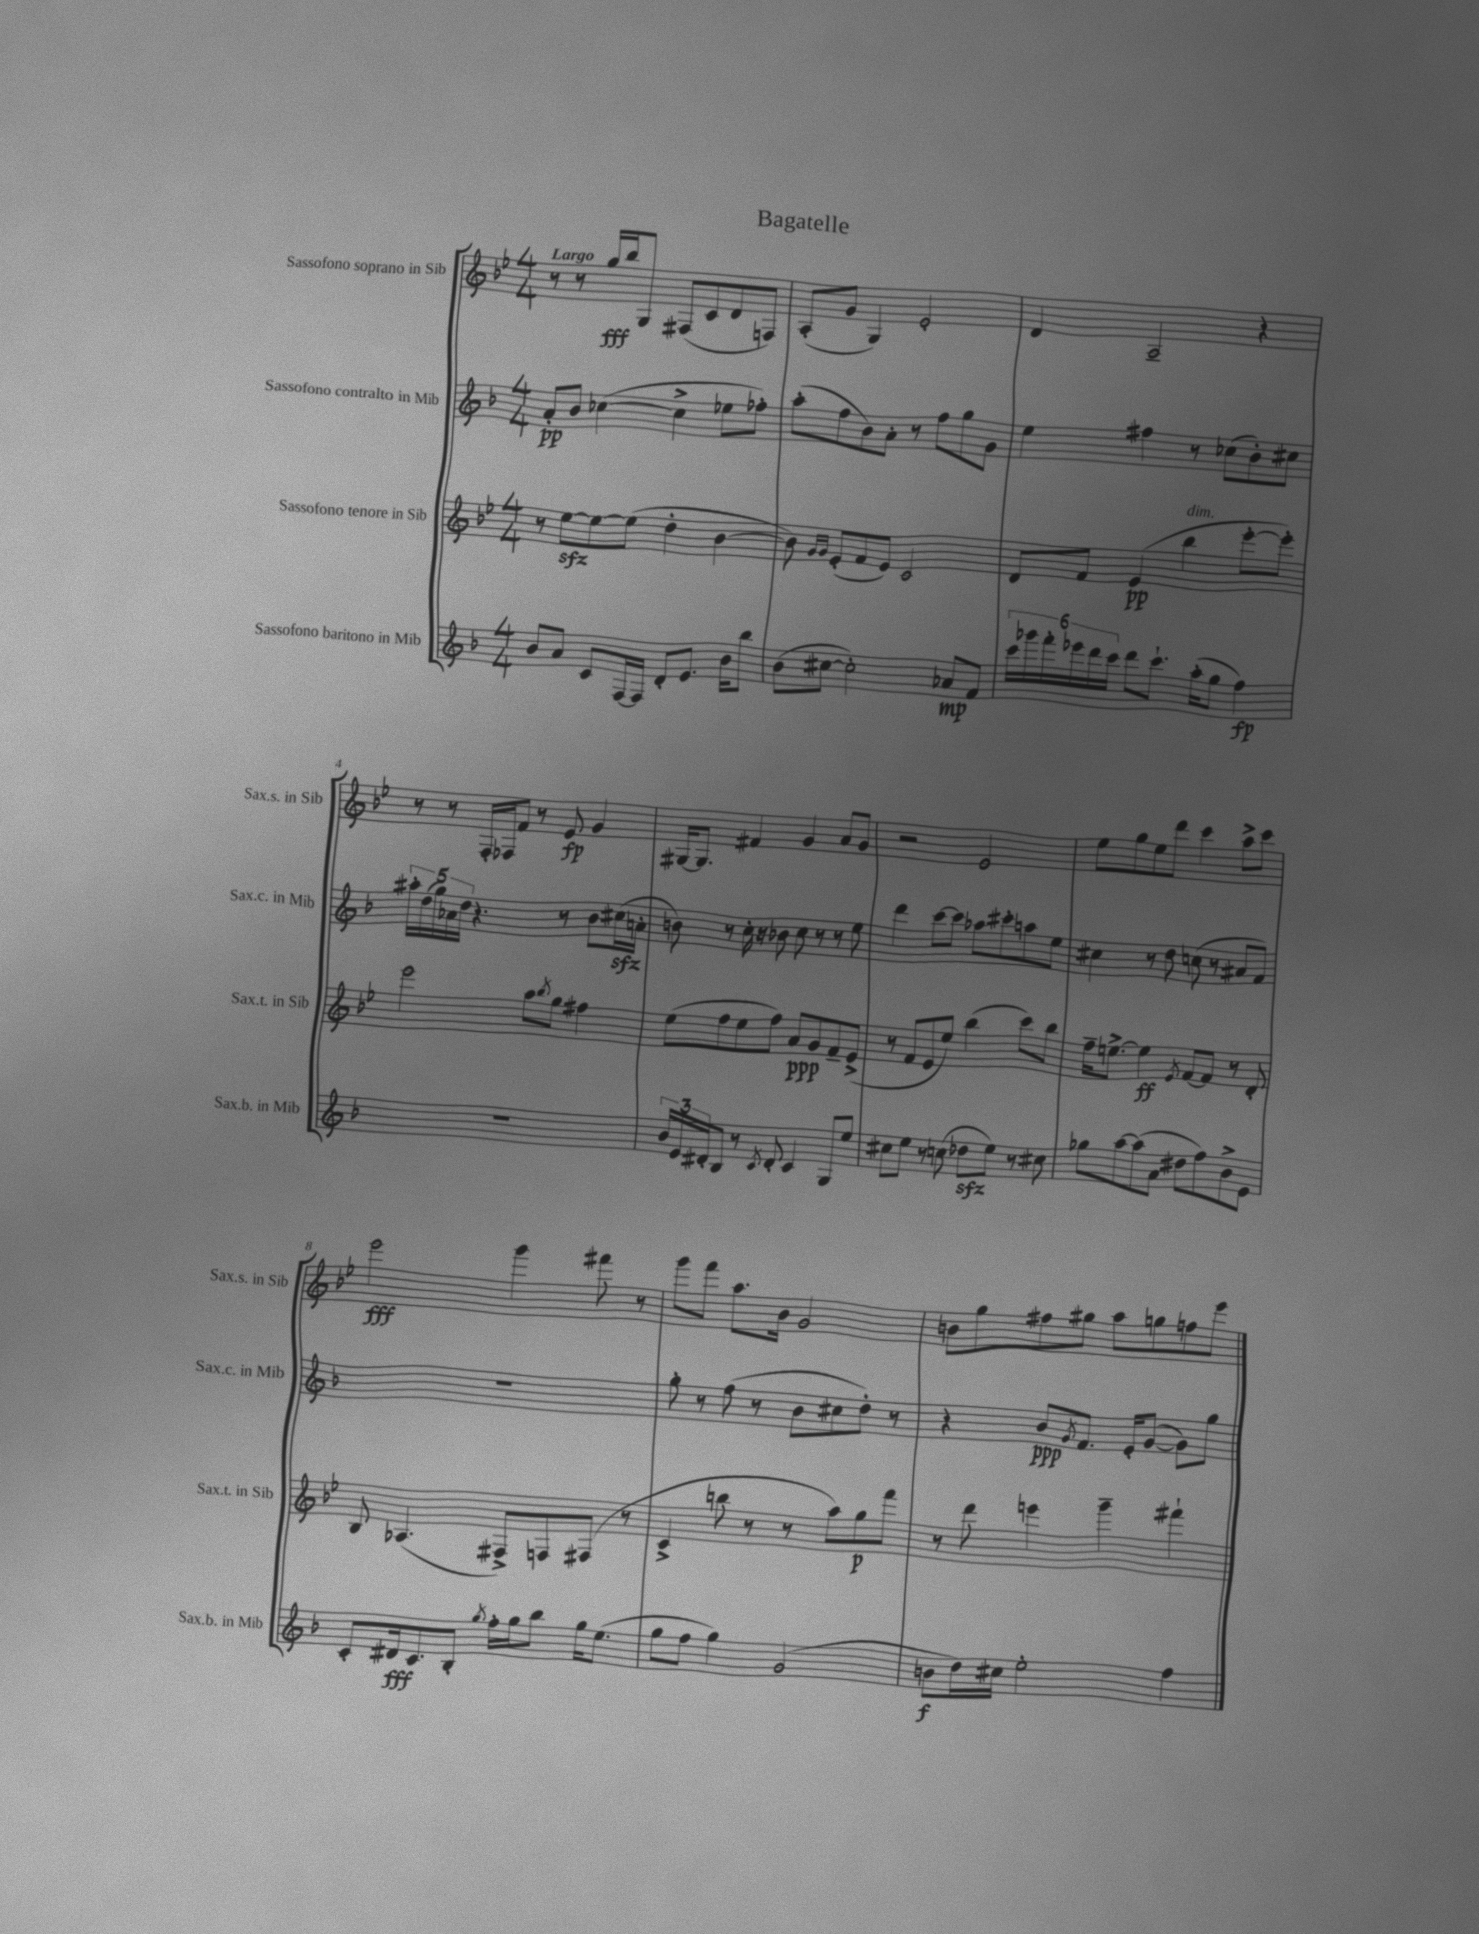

**kern	**dynam	**kern	**dynam	**kern	**dynam	**kern	**dynam
*part4	*part4	*part3	*part3	*part2	*part2	*part1	*part1
*staff4	*staff4	*staff3	*staff3	*staff2	*staff2	*staff1	*staff1
*I"Sassofono baritono in Mib	*	*I"Sassofono tenore in Sib	*	*I"Sassofono contralto in Mib	*	*I"Sassofono soprano in Sib	*
*I'Sax.b. in Mib	*	*I'Sax.t. in Sib	*	*I'Sax.c. in Mib	*	*I'Sax.s. in Sib	*
*clefG2	*	*clefG2	*	*clefG2	*	*clefG2	*
*k[b-]	*	*k[b-e-]	*	*k[b-]	*	*k[b-e-]	*
*M4/4	*	*M4/4	*	*M4/4	*	*M4/4	*
=1	=1	=1	=1	=1	=1	=1	=1
!	!	!	!	!	!	!LO:TX:a:B:t=Largo	!
8b-/L	.	8r	.	8a'/L	pp	8r	.
8a/J	.	[8ee-zz\L	.	8b-/J	.	8r	.
8c/L	.	8ee-\_	.	([4cc-X\	.	16gg/LL	fff
.	.	.	.	.	.	16bb-/J	.
[16F/L	.	(8ee-\J]	.	.	.	8G/J	.
16F/JJ]	.	.	.	.	.	.	.
8d'/L	.	4dd'\	.	4cc-^\]	.	(8F#X/L	.
8.e/J	.	.	.	.	.	8c/	.
.	.	[4b-\	.	8ee-X\L	.	8d/	.
16b-\KL	.	.	.	.	.	.	.
8bb-\J	.	.	.	8ff-X'\J)	.	8Fn/J)	.
=2	=2	=2	=2	=2	=2	=2	=2
(8b-\L	.	8b-\])	.	(8aa'\L	.	(8A'/L	.
.	.	16qqg/LL	.	.	.	.	.
.	.	16qqg/JJ	.	.	.	.	.
[8cc#X\J	.	(8e-'/L	.	8ff\	.	8g/J	.
2cc#'\])	.	8f/	.	8b-\)	.	4G/)	.
.	.	8e-/J)	.	8a'\J	.	.	.
.	.	2c/	.	8r	.	2e-'/	.
.	.	.	.	8ff\L	.	.	.
8a-X/L	mp	.	.	8gg\	.	.	.
8f/J	.	.	.	8g\J	.	.	.
=3	=3	=3	=3	=3	=3	=3	=3
24ccc\LL	.	8d/L	.	4ee\	.	4d/	.
24ggg-X\	.	.	.	.	.	.	.
24fff'\	.	.	.	.	.	.	.
24eee-X\	.	8f/J	.	.	.	.	.
24ddd\	.	.	.	.	.	.	.
24ccc\JJ	.	.	.	.	.	.	.
8ddd\L	.	(4e-/	pp	4ff#X\	.	2A~/	.
8.ccc`\J	.	.	.	.	.	.	.
!	!	!LO:TX:a:i:t=dim.	!	!	!	!	!
.	.	4bb-\	.	8r	.	.	.
(16aa'\KL	.	.	.	.	.	.	.
8gg\J	.	.	.	(8cc-X\L	.	.	.
4ff\)	fp	[8eee-'\L	.	8b-'\)	.	4r	.
.	.	8eee-'\J])	.	8cc#X\J	.	.	.
!!LO:LB:g=z
=4	=4	=4	=4	=4	=4	=4	=4
1r	.	2eee-\	.	20aa#X'\LL	.	8r	.
.	.	.	.	(20dd\	.	.	.
.	.	.	.	20gg\)	.	.	.
.	.	.	.	.	.	8r	.
.	.	.	.	20a-X\	.	.	.
.	.	.	.	20dd\JJ	.	.	.
.	.	.	.	4.r	.	16F'/LL	.
.	.	.	.	.	.	16F-X/J	.
.	.	.	.	.	.	8f/J	.
.	.	8aa\L	.	.	.	8r	.
.	.	8qbb-/	.	.	.	.	.
.	.	8gg\J	.	8r	.	8e-/	fp
.	.	4ff#X\	.	8b-\L	.	4g/	.
.	.	.	.	(16cc#Xzz\L	.	.	.
.	.	.	.	16an'\JJ	.	.	.
=5	=5	=5	=5	=5	=5	=5	=5
24b-/LL	.	(8ee-\L	.	8bn\)	.	[16G#X/KL	.
24e/	.	.	.	.	.	.	.
.	.	.	.	.	.	8.G#/J]	.
24d#X'/J	.	.	.	.	.	.	.
8B-/J	.	8ff\	.	8r	.	.	.
8r	.	8ee-\	.	16cc'\	.	4f#X/	.
.	.	.	.	16r	.	.	.
8qc/	.	.	.	.	.	.	.
8d#'/	.	8ff\J)	.	8b-X\	.	.	.
4c/	.	8a/L	ppp	8cc\	.	4g/	.
.	.	8g/	.	8r	.	.	.
8G/L	.	8f~/	.	8r	.	8a/L	.
8ee/J	.	(8e-^/J	.	8ee\	.	8g/J	.
=6	=6	=6	=6	=6	=6	=6	=6
8cc#X\L	.	8r	.	4ddd\	.	2r	.
8ee\J	.	8f/L	.	.	.	.	.
8r	.	8e-/	.	[8ccc\L	.	.	.
(8ccn\	.	8ee-/J)	.	8ccc\J]	.	.	.
8dd-Xzz\L	.	(4bb-\	.	8aa-X\L	.	2e-/	.
8ee\J)	.	.	.	8ccc#X'\	.	.	.
8r	.	8ccc\L)	.	8aan\	.	.	.
8cc#X\	.	8bb-\J	.	8ee\J	.	.	.
=7	=7	=7	=7	=7	=7	=7	=7
8gg-X\L	.	16ff~\KL	.	4cc#X\	.	8ee-\L	.
.	.	[8.een^\J	.	.	.	.	.
[8aa\	.	.	.	.	.	8gg\	.
(8aa\]	.	4ee\]	ff	8r	.	8ee-\	.
8a\J	.	.	.	8dd\	.	8ddd\J	.
.	.	8qe-/	.	.	.	.	.
8dd#X\L	.	[8f/L	.	(8ccn\	.	4ccc\	.
8ff\)	.	8f/J]	.	8r	.	.	.
8b-^\	.	8r	.	8a#X/L	.	8aa^\L	.
8e\J	.	8d'/	.	8f/J)	.	8ccc\J	.
!!LO:LB:g=z
=8	=8	=8	=8	=8	=8	=8	=8
8c'/L	.	8B-/	.	1r	.	2eee-\	fff
16d#X/k	fff	(4.A-X/	.	.	.	.	.
8.c/	.	.	.	.	.	.	.
8B-'/J	.	.	.	.	.	.	.
8qgg/	.	.	.	.	.	.	.
16ff'\LL	.	8F#X^/L)	.	.	.	4ggg\	.
16gg\J	.	.	.	.	.	.	.
8bb-\J	.	8Fn/	.	.	.	.	.
16gg\KL	.	(8F#X/J	.	.	.	8fff#X\	.
(8.ee\J	.	.	.	.	.	.	.
.	.	8r	.	.	.	8r	.
=9	=9	=9	=9	=9	=9	=9	=9
8gg\L	.	4c^/	.	8gg'\	.	8ggg\L	.
8ff\J	.	.	.	8r	.	8fff\J	.
4gg\)	.	8bbn\	.	(8ff\	.	8.aa\L	.
.	.	8r	.	8r	.	.	.
.	.	.	.	.	.	16b-\Jk	.
(2g/	.	8r	.	8b-\L	.	2g/	.
.	.	8aa\L)	.	8cc#X\	.	.	.
.	.	8gg\	p	8dd'\J)	.	.	.
.	.	8fff\J	.	8r	.	.	.
=10	=10	=10	=10	=10	=10	=10	=10
8bn\L	f	8r	.	4r	.	8bn\L	.
16dd\L)	.	8ddd\	.	.	.	8gg\	.
16cc#X\JJ	.	.	.	.	.	.	.
2ee'\	.	4eeen\	.	8b-/L	ppp	8ff#X\	.
.	.	.	.	8qg/	.	.	.
.	.	.	.	8.f/J	.	8gg#X\J	.
.	.	4ggg~\	.	.	.	8aa\L	.
.	.	.	.	16e'/KL	.	.	.
.	.	.	.	([8g/J	.	8ggn\	.
4ff\	.	4fff#X`\	.	8g\L])	.	8ffn\	.
.	.	.	.	8gg\J	.	8eee-\J	.
==	==	==	==	==	==	==	==
*-	*-	*-	*-	*-	*-	*-	*-
